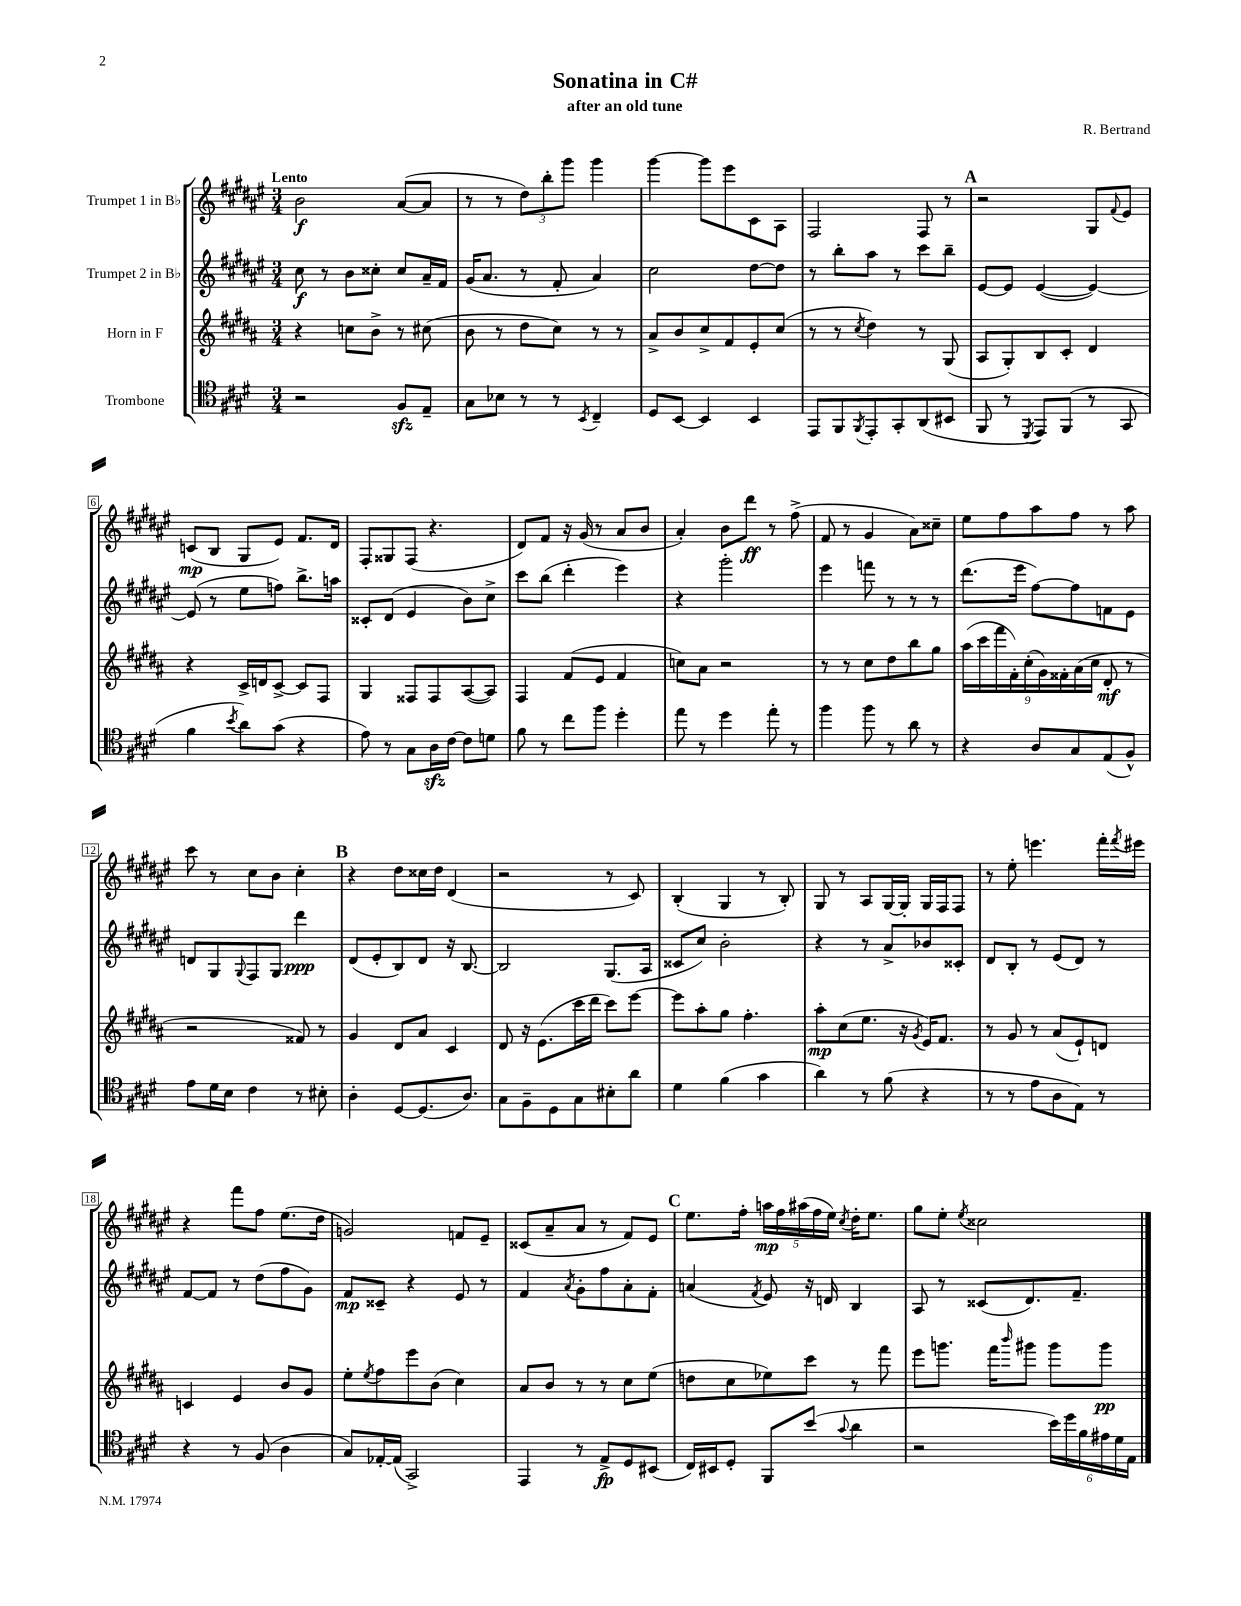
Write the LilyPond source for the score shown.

\header { title = "Sonatina in C#" composer = "R. Bertrand" subtitle = "after an old tune" }
<<
\new StaffGroup <<
\new Staff = "s0" \with { instrumentName = "Trumpet 1 in Bb" } {
    \clef treble \key fis \major \numericTimeSignature \time 3/4 \tempo "Lento"
    b'2\f ais'8~( ais'8 |
    r8 r8 \tuplet 3/2 { dis''8) b''8-. gis'''8 } gis'''4 |
    gis'''4~ gis'''8 eis'''8 cis'8 ais8 |
    fis2 fis8 r8 |
    \mark \markup { \bold "A" } r2 gis8 \appoggiatura { fis'8 } eis'8 |
    c'8\mp( b8 gis8 eis'8) fis'8. dis'16 |
    fis8-. gisis8 fis8( r4. |
    dis'8) fis'8 r16 gis'16( r8 ais'8 b'8 |
    ais'4-.) b'8 dis'''8\ff r8 fis''8->( |
    fis'8 r8 gis'4 ais'8) cisis''8-- |
    eis''8 fis''8 ais''8 fis''8 r8 ais''8 |
    cis'''8 r8 cis''8 b'8 cis''4-. |
    \mark \markup { \bold "B" } r4 dis''8 cisis''16 dis''16 dis'4( |
    r2 r8 cis'8) |
    b4-.( gis4 r8 b8-.) |
    gis8 r8 ais8 gis16~ gis16-. gis16 fis16 fis8 |
    r8 eis''8-. e'''4. fis'''16-. \acciaccatura { fis'''8 } eis'''16 |
    r4 fis'''8 fis''8 eis''8.( dis''16 |
    g'2) f'8 eis'8-- |
    cisis'8( ais'8-- ais'8 r8 fis'8) eis'8 |
    \mark \markup { \bold "C" } eis''8. fis''16-. \tuplet 5/4 { a''16\mp fis''16 ais''16( fis''16 eis''16) } \acciaccatura { cis''8 } dis''16-. eis''8. |
    gis''8 eis''8-. \acciaccatura { eis''8 } cisis''2 \bar "|." |
}
\new Staff = "s1" \with { instrumentName = "Trumpet 2 in Bb" } {
    \clef treble \key fis \major \numericTimeSignature \time 3/4
    cis''8\f r8 b'8 cisis''8-. cisis''8 ais'16-- fis'16 |
    gis'16( ais'8. r8 fis'8-. ais'4) |
    cis''2 dis''8~ dis''8 |
    r8 b''8-. ais''8 r8 cis'''8 b''8-- |
    \mark \markup { \bold "A" } eis'8~ eis'8 eis'4~( eis'4~) |
    eis'8( r8 eis''8 f''8) b''8.-> a''16 |
    cisis'8-. dis'8( eis'4 b'8) cis''8-> |
    cis'''8 b''8( dis'''4-. eis'''4) |
    r4 gis'''2-. |
    eis'''4 f'''8 r8 r8 r8 |
    dis'''8.( eis'''16 fis''8~) fis''8 f'8 eis'8 |
    d'8 gis8 \appoggiatura { gis8 } fis8 gis8 dis'''4\ppp |
    \mark \markup { \bold "B" } dis'8( eis'8-. b8) dis'8 r16 b8.~ |
    b2 gis8.( ais16 |
    cisis'8 cis''8) b'2-. |
    r4 r8 ais'8-> bes'8 cisis'8-. |
    dis'8 b8-. r8 eis'8( dis'8) r8 |
    fis'8~ fis'8 r8 dis''8( fis''8 gis'8) |
    fis'8\mp cisis'8-- r4 eis'8 r8 |
    fis'4 \acciaccatura { ais'8 } gis'8-. fis''8 ais'8-. fis'8-. |
    \mark \markup { \bold "C" } a'4( \acciaccatura { fis'8 } eis'8) r16 d'16 b4 |
    ais8 r8 cisis'8( dis'8.) fis'8.-- \bar "|." |
}
\new Staff = "s2" \with { instrumentName = "Horn in F" } {
    \clef treble \key b \major \numericTimeSignature \time 3/4
    r4 c''8 b'8-> r8 cis''8( |
    b'8 r8 dis''8 cis''8) r8 r8 |
    ais'8-> b'8 cis''8-> fis'8 e'8-. cis''8( |
    r8 r8 \acciaccatura { cis''8 } dis''4) r8 gis8( |
    \mark \markup { \bold "A" } ais8 gis8-.) b8 cis'8-. dis'4 |
    r4 cis'16-> d'16 cis'8~-> cis'8 fis8 |
    gis4 fisis8 fisis8 ais8~( ais8) |
    fis4 fis'8( e'8 fis'4 |
    c''8) ais'8 r2 |
    r8 r8 cis''8 dis''8 b''8 gis''8 |
    \tuplet 9/8 { ais''16( cis'''16 fis'''16 fis'16-.) cis''16-.( gis'16) fisis'16-. ais'16( cis''16 } dis'8-.\mf r8 |
    r2 fisis'8) r8 |
    \mark \markup { \bold "B" } gis'4 dis'8 ais'8 cis'4 |
    dis'8 r16 e'8.( cis'''16 dis'''16 cis'''8) e'''8~ |
    e'''8 ais''8-. gis''8 fis''4.-. |
    ais''8-.\mp cis''8( e''8. r16 \acciaccatura { gis'8 } e'16) fis'8. |
    r8 gis'8 r8 ais'8( e'8-!) d'8 |
    c'4 e'4 b'8 gis'8 |
    e''8-. \acciaccatura { e''8 } fis''8 e'''8 b'8( cis''4) |
    ais'8 b'8 r8 r8 cis''8 e''8( |
    \mark \markup { \bold "C" } d''8 cis''8 ees''8) cis'''8 r8 fis'''8 |
    e'''8 g'''8. fis'''16 \grace { b'''16 } gis'''8 gis'''8 gis'''8\pp \bar "|." |
}
\new Staff = "s3" \with { instrumentName = "Trombone" } {
    \clef tenor \key e \major \numericTimeSignature \time 3/4
    r2 fis8\sfz e8-- |
    gis8 bes8 r8 r8 \acciaccatura { b,8 } cis4-- |
    dis8 b,8~ b,4 b,4 |
    e,8 fis,8 \acciaccatura { fis,8 } e,8-. gis,8-. a,8( bis,8 |
    \mark \markup { \bold "A" } fis,8 r8 \acciaccatura { dis,8 } e,8) fis,8( r8 gis,8 |
    fis'4 \acciaccatura { b'8 } a'8) gis'8( r4 |
    e'8) r8 gis8 a16\sfz cis'16~ cis'8 d'8 |
    fis'8 r8 cis''8 fis''8 dis''4-. |
    e''8 r8 dis''4 e''8-. r8 |
    fis''4 fis''8 r8 a'8 r8 |
    r4 a8 gis8 e8( fis8-^) |
    e'8 dis'16 b16 cis'4 r8 bis8-. |
    \mark \markup { \bold "B" } a4-. dis8~ dis8.( a8.) |
    gis8 fis8-- dis8 gis8 bis8-. a'8 |
    dis'4 fis'4( gis'4 |
    a'4) r8 fis'8( r4 |
    r8 r8 e'8 a8 e8) r8 |
    r4 r8 fis8( a4 |
    gis8) ees16~-. ees16( gis,2->) |
    e,4 r8 e8->\fp dis8 bis,8( |
    \mark \markup { \bold "C" } cis16) bis,16 dis8-. fis,8 b'8( \appoggiatura { gis'8 } a'4 |
    r2 \tuplet 6/4 { b'16) dis''16 fis'16 eis'16 dis'16 e16 } \bar "|." |
}
>>
>>
\layout { \context { \Score \override BarNumber.stencil = #(make-stencil-boxer 0.1 0.3 ly:text-interface::print) } }
